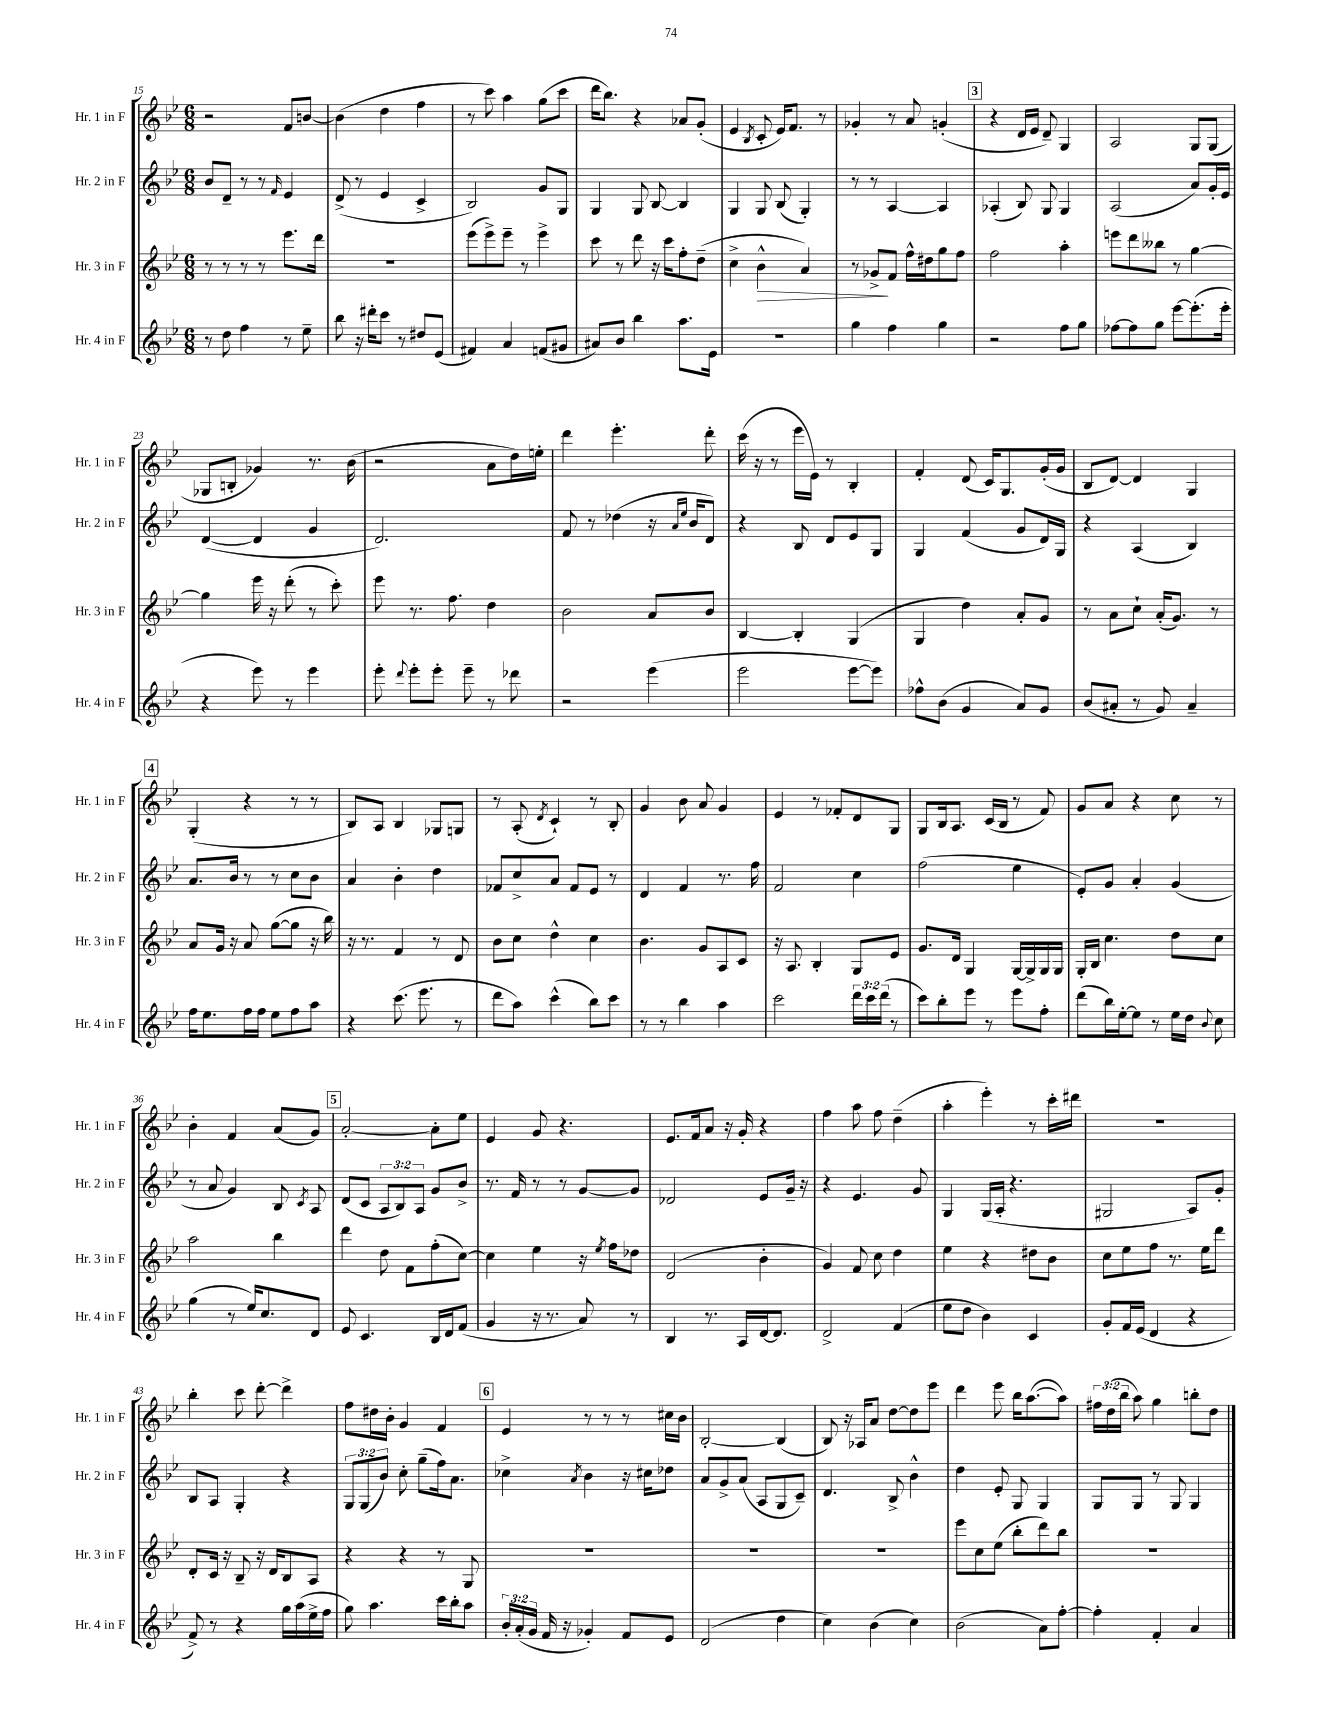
<<
\new StaffGroup <<
\new Staff = "s0" \with { instrumentName = "Hr. 1 in F" shortInstrumentName = "Hr. 1 in F" } {
    \clef treble \key bes \major \numericTimeSignature \time 6/8 \override Staff.TupletNumber.text = #tuplet-number::calc-fraction-text
    \autoBeamOff r2 f'8[ b'8]~ |
    b'4( d''4 f''4 |
    r8 c'''8) a''4 g''8[( c'''8] |
    d'''16[ bes''8.]) r4 aes'8[ g'8]-.( |
    ees'4 \acciaccatura { bes8 } c'8-. ees'16[) f'8.] r8 |
    ges'4-. r8 a'8 g'4-.( |
    \mark \markup { \box "3" } r4 d'16[ ees'16] d'8--) g4 |
    a2 g8[ g8]( |
    ges8[ b8]-. ges'4) r8. bes'16( |
    r2 a'8[ d''16) e''16]-. |
    d'''4 ees'''4.-. d'''8-. |
    c'''16( r16 r8 ees'''16[ ees'16]) r8 bes4-. |
    f'4-. d'8( c'16[) g8. g'16-.( g'16] |
    bes8[ d'8]~) d'4 g4 |
    \mark \markup { \box "4" } g4-.( r4 r8 r8 |
    bes8[) a8] bes4 ges8[ g8] |
    r8 a8-.( \acciaccatura { d'8 } c'4-!) r8 bes8-. |
    g'4 bes'8 a'8 g'4 |
    ees'4 r8 fes'8[-. d'8 g8] |
    g8[ bes16 a8.] c'16[( bes16] r8 f'8) |
    g'8[ a'8] r4 c''8 r8 |
    bes'4-. f'4 a'8[( g'8]) |
    \mark \markup { \box "5" } a'2~-. a'8[-. ees''8] |
    ees'4 g'8 r4. |
    ees'8.[ f'16 a'8] r16 g'16-. r4 |
    f''4 a''8 f''8 d''4--( |
    a''4-. ees'''4-.) r8 c'''16[-. dis'''16] |
    R2. |
    bes''4-. c'''8 d'''8~-. d'''4-> |
    f''8[ dis''16 bes'16]-. g'4 f'4 |
    \mark \markup { \box "6" } ees'4 r8 r8 r8 cis''16[ bes'16] |
    bes2~-. bes4( |
    bes8) r16 aes16[ a'8] d''8[~ d''8 ees'''8] |
    d'''4 ees'''8 bes''16[ a''8.~( a''8]) |
    \tuplet 3/2 { fis''16[ d''16( bes''16] } a''8) g''4 b''8[-. d''8] \bar "|." |
}
\new Staff = "s1" \with { instrumentName = "Hr. 2 in F" shortInstrumentName = "Hr. 2 in F" } {
    \clef treble \key bes \major \numericTimeSignature \time 6/8 \override Staff.TupletNumber.text = #tuplet-number::calc-fraction-text
    \autoBeamOff bes'8[ d'8]-- r8 r8 \grace { f'16 } ees'4 |
    d'8->( r8 ees'4 c'4-> |
    bes2) g'8[ g8] |
    g4 g8 bes8~ bes4 |
    g4 g8 bes8( g4-.) |
    r8 r8 a4~ a4 |
    \mark \markup { \box "3" } aes4-.( bes8) g8 g4 |
    a2( a'8[) g'16-. ees'16] |
    d'4~( d'4 g'4 |
    d'2.) |
    f'8 r8 des''4( r16 \grace { a'16[ ees''16] } bes'16[ d'8]) |
    r4 bes8 d'8[ ees'8 g8] |
    g4 f'4( g'8[ d'16) g16] |
    r4 a4( bes4) |
    \mark \markup { \box "4" } a'8.[ bes'16] r8 r8 c''8[ bes'8] |
    a'4 bes'4-. d''4 |
    fes'8[ c''8-> a'8] fes'8[ ees'8] r8 |
    d'4 f'4 r8. f''16 |
    f'2 c''4 |
    f''2( ees''4 |
    ees'8[-.) g'8] a'4-. g'4( |
    r8 a'8 g'4) bes8 \acciaccatura { c'8 } a8 |
    \mark \markup { \box "5" } d'8[( c'8] \tuplet 3/2 { a8[ bes8) a8] } g'8[ bes'8]-> |
    r8. f'16 r8 r8 g'8[~ g'8] |
    des'2 ees'8[ g'16]-- r16 |
    r4 ees'4. g'8 |
    g4 g16[( a16]-. r4. |
    gis2 a8[) g'8]-. |
    bes8[ a8] g4-. r4 |
    \tuplet 3/2 { g8[ g8( bes'8]) } c''8-. g''8[--( f''16) a'8.] |
    \mark \markup { \box "6" } ces''4-> \acciaccatura { a'8 } bes'4 r16 cis''16[ des''8] |
    a'8[ g'8-> a'8]( a8[ g8 c'8]--) |
    d'4. bes8-> bes'4-^ |
    d''4 ees'8-. g8 g4 |
    g8[ g8] r8 g8 g4 \bar "|." |
}
\new Staff = "s2" \with { instrumentName = "Hr. 3 in F" shortInstrumentName = "Hr. 3 in F" } {
    \clef treble \key bes \major \numericTimeSignature \time 6/8
    \autoBeamOff r8 r8 r8 r8 ees'''8.[ d'''16] |
    R2. |
    ees'''8[( ees'''8->) ees'''8]-- r8 ees'''4-> |
    c'''8 r8 d'''8 r16 c'''16[ f''8-. d''8]--( |
    c''4-> bes'4-^\> a'4) |
    r8 ges'8[->\! f'8] f''16[-^ dis''16 g''8 f''8] |
    \mark \markup { \box "3" } f''2 a''4-. |
    e'''8[ d'''8 beses''8] r8 g''4~ |
    g''4 ees'''16 r16 d'''8-.( r8 c'''8-.) |
    ees'''8 r8. f''8. d''4 |
    bes'2 a'8[ bes'8] |
    bes4~ bes4-. g4( |
    g4 d''4) a'8[-. g'8] |
    r8 a'8[ c''8]-! a'16[-.( g'8.]) r8 |
    \mark \markup { \box "4" } a'8[ g'16] r16 a'8 g''8[~( g''8] r16 bes''16) |
    r16 r8. f'4 r8 d'8 |
    bes'8[ c''8] d''4-^ c''4 |
    bes'4. g'8[ a8 c'8] |
    r16 a8. bes4-. g8[ ees'8] |
    g'8.[ d'16] g4 g16[~ g16-> g16 g16] |
    g16[-. bes16] c''4. d''8[ c''8] |
    a''2 bes''4 |
    \mark \markup { \box "5" } d'''4 d''8 f'8[ f''8-.( c''8]~) |
    c''4 ees''4 r16 \acciaccatura { ees''8 } f''16[ des''8] |
    d'2( bes'4-. |
    g'4) f'8 c''8 d''4 |
    ees''4 r4 dis''8[ bes'8] |
    c''8[ ees''8 f''8] r8. ees''16[ d'''8] |
    d'8[-. c'16] r16 bes8-- r16 d'16[ bes8 a8] |
    r4 r4 r8 g8 |
    \mark \markup { \box "6" } R2. |
    R2. |
    R2. |
    ees'''8[ c''8 ees''8]( bes''8[-. d'''8) bes''8] |
    R2. \bar "|." |
}
\new Staff = "s3" \with { instrumentName = "Hr. 4 in F" shortInstrumentName = "Hr. 4 in F" } {
    \clef treble \key bes \major \numericTimeSignature \time 6/8 \override Staff.TupletNumber.text = #tuplet-number::calc-fraction-text
    \autoBeamOff r8 d''8 f''4 r8 ees''8-- |
    bes''8 r16 dis'''16[-. c'''8] r8 dis''8[ ees'8]( |
    fis'4) a'4 f'8[( gis'8] |
    ais'8[) bes'8] bes''4 a''8.[ ees'16] |
    R2. |
    g''4 f''4 g''4 |
    \mark \markup { \box "3" } r2 f''8[ g''8] |
    fes''8[~ fes''8 g''8] ees'''8[~ ees'''8.-.( ees'''16]-. |
    r4 ees'''8) r8 ees'''4 |
    ees'''8-. \appoggiatura { d'''8 } ees'''8[-. ees'''8]-. ees'''8-- r8 des'''8 |
    r2 ees'''4( |
    ees'''2 ees'''8[~ ees'''8]) |
    fes''8[-^ bes'8]( g'4 a'8[) g'8] |
    bes'8[( ais'8]-. r8 g'8) ais'4-- |
    \mark \markup { \box "4" } f''16[ ees''8. f''16 f''16] ees''8[ f''8 a''8] |
    r4 c'''8.( ees'''8. r8 |
    d'''8[ a''8]) c'''4-^( bes''8[) c'''8] |
    r8 r8 bes''4 a''4 |
    c'''2 \tuplet 3/2 { d'''16[ c'''16 d'''16]( } r8 |
    c'''8[) bes''8-. ees'''8] r8 ees'''8[ f''8]-. |
    d'''8[( bes''16) ees''16~-. ees''8] r8 ees''16[ d''16] \appoggiatura { bes'8 } c''8 |
    g''4( r8 ees''16[) c''8. d'8] |
    \mark \markup { \box "5" } ees'8 c'4. bes16[ d'16 f'8]( |
    g'4 r16 r8. a'8) r8 |
    bes4 r8. a16[ d'16~ d'8.] |
    d'2-> f'4( |
    ees''8[ d''8] bes'4) c'4 |
    g'8[-. f'16 ees'16]( d'4 r4 |
    f'8->) r8 r4 g''16[ a''16( ees''16-> f''16] |
    g''8) a''4. c'''16[ bes''16-. a''8] |
    \mark \markup { \box "6" } \tuplet 3/2 { bes'16[-. a'16-.( g'16] } f'16 r16 ges'4-.) f'8[ ees'8] |
    d'2( d''4 |
    c''4) bes'4( c''4) |
    bes'2( a'8[) f''8]~-. |
    f''4-. f'4-. a'4 \bar "|." |
}
>>
>>
\layout { \context { \Score currentBarNumber = #15 } }
